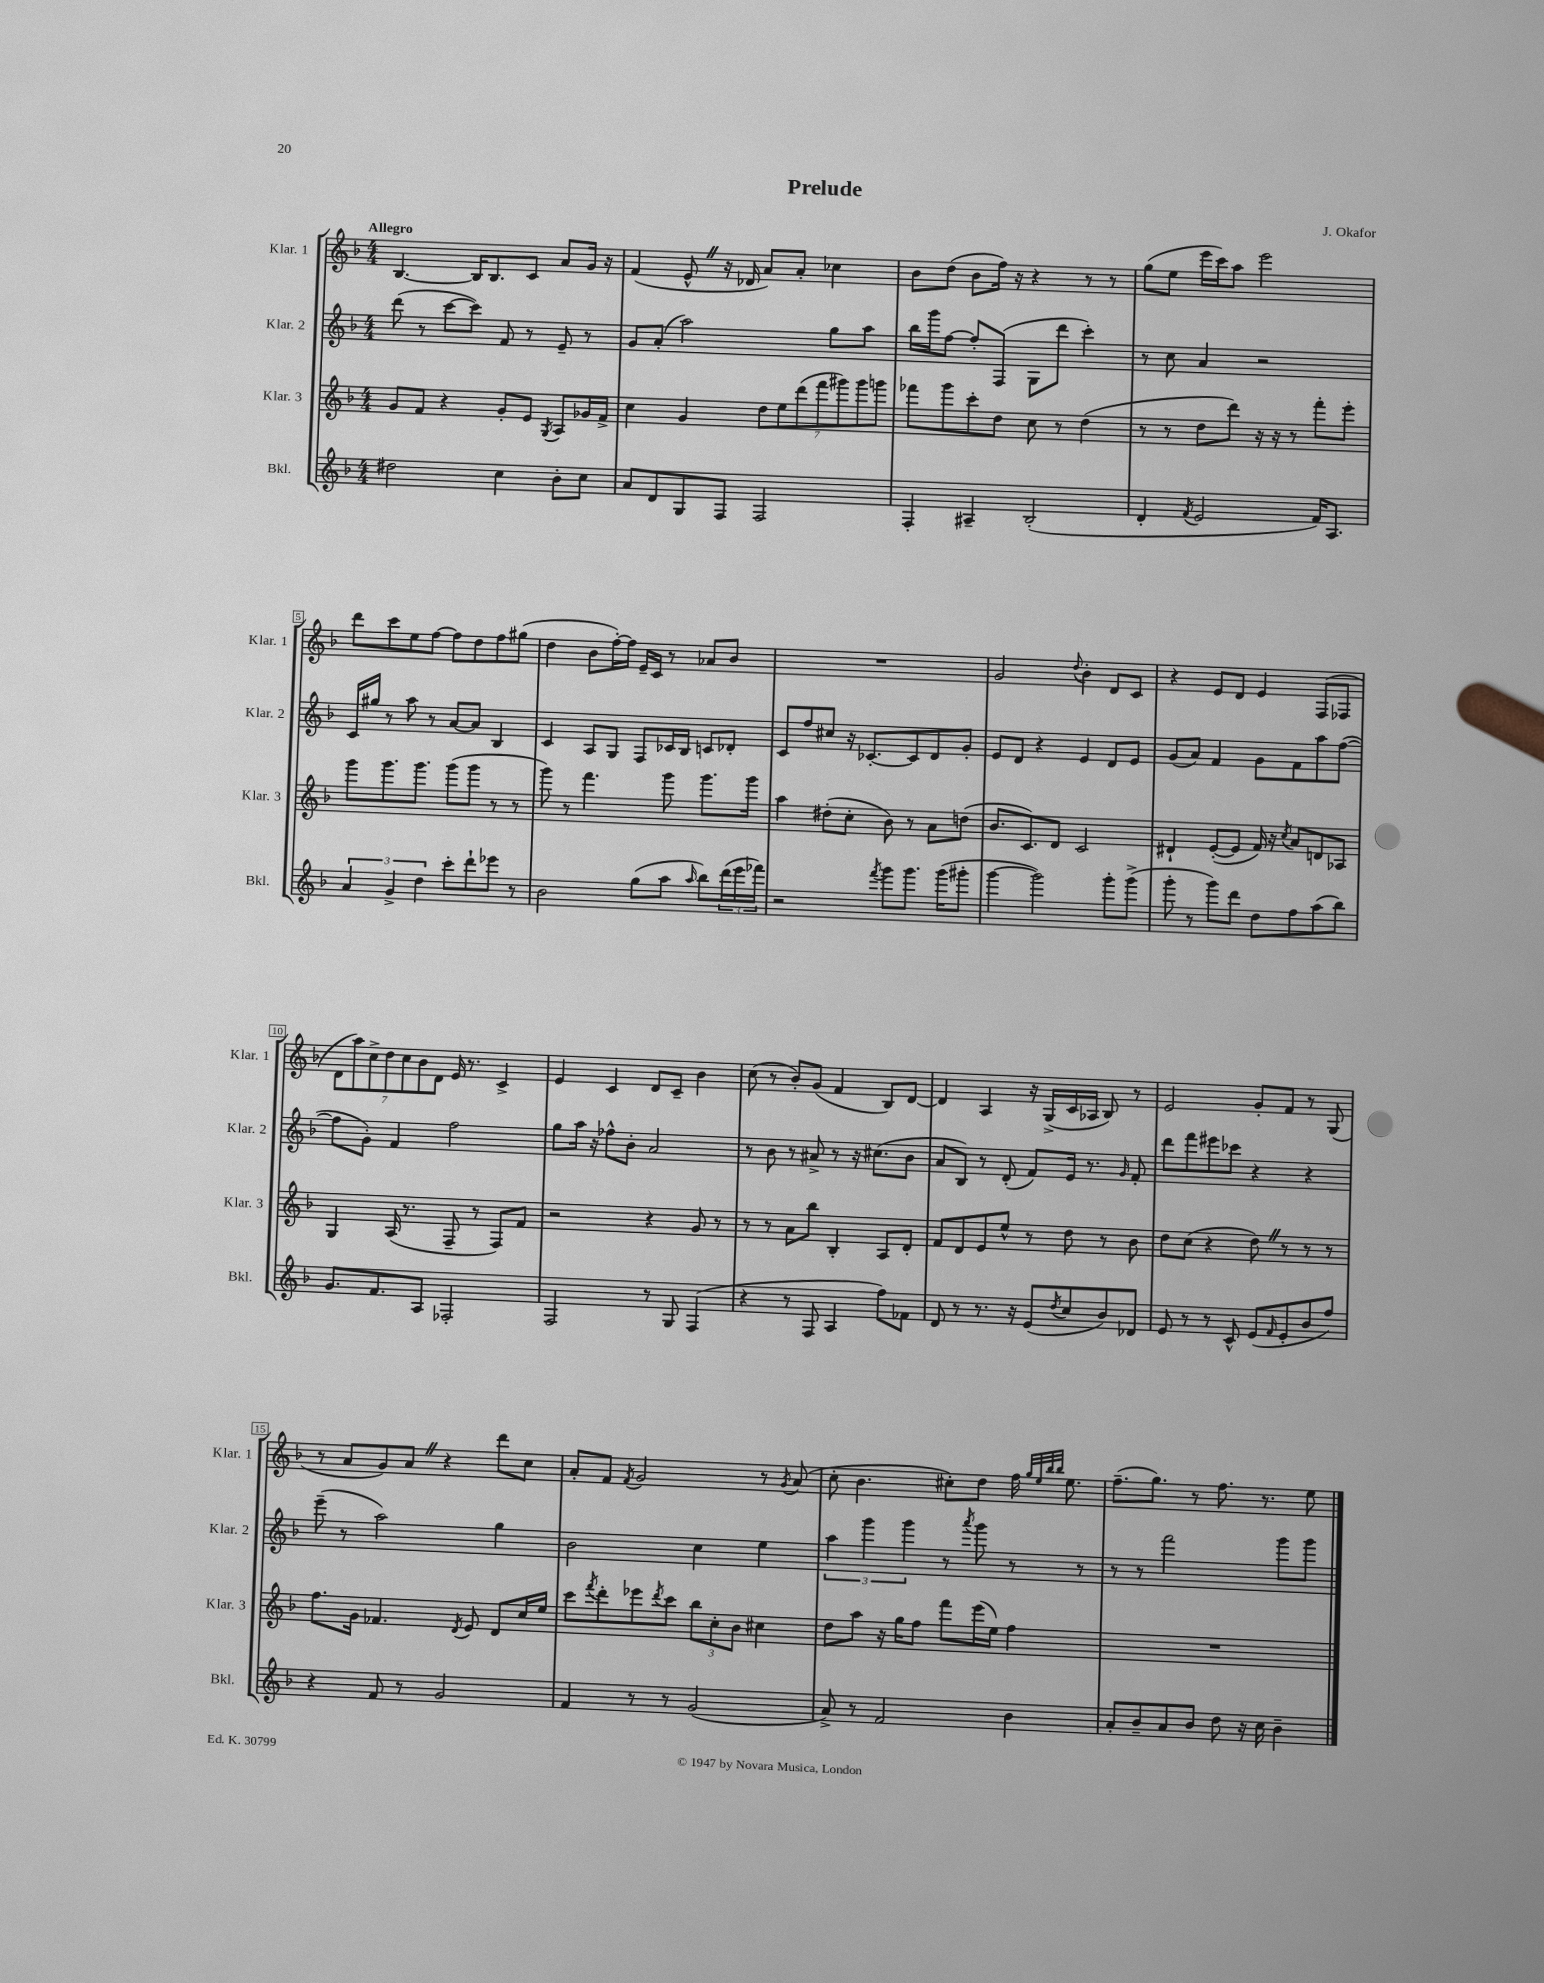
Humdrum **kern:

**kern	**kern	**kern	**kern
*part4	*part3	*part2	*part1
*staff4	*staff3	*staff2	*staff1
*I"Bkl.	*I"Klar. 3	*I"Klar. 2	*I"Klar. 1
*I'Bkl.	*I'Klar. 3	*I'Klar. 2	*I'Klar. 1
*clefG2	*clefG2	*clefG2	*clefG2
*k[b-]	*k[b-]	*k[b-]	*k[b-]
*M4/4	*M4/4	*M4/4	*M4/4
=1	=1	=1	=1
!	!	!	!LO:TX:a:B:t=Allegro
2dd#X\	8g/L	(8ddd\	[4.B-/
.	8f/J	8r	.
.	4r	[8ccc\L	.
.	.	8ccc\J])	16B-/KL]
.	.	.	8.B-/
4cc\	8g'/L	8f/	.
.	8e/J	8r	8c/J
.	8qG/	.	.
8b-'\L	8A/L	8e~/	8a/L
8cc\J	16g-X/L	8r	16g/Jk
.	16f^/JJ	.	16r
=2	=2	=2	=2
8a/L	4cc\	8g/L	(4f/
8d/	.	(8a'/J	.
8G/	4g/	2aa\)	8e^^Z/
8F/J	.	.	16r
.	.	.	16d-X/
2F/	14dd\L	.	8a/L)
.	14ee\	.	.
.	.	.	8a'/J
.	(14ddd\	.	.
.	14fff\	.	.
.	.	8gg\L	4cc-X\
.	14ggg#X\)	.	.
.	14ggg#\	.	.
.	.	8aa\J	.
.	14gggn\J	.	.
=3	=3	=3	=3
4F'/	8fff-X\L	16bb-\LL	8b-\L
.	.	16ggg\J	.
.	8ggg\	[8ff\J	(8dd\J
4A#X~/	8ccc'\	8ff'/L]	8b-\L
.	8dd\J	(8F/J	16ff\Jk)
.	.	.	16r
(2B-'/	8cc\	8G\L	4r
.	8r	8ddd\J	.
.	(4dd\	4ccc'\)	8r
.	.	.	8r
=4	=4	=4	=4
4d'/	8r	8r	(8gg\L
.	8r	8cc\	8ee\J
8qf/	.	.	.
2e/	8dd\L	4a/	16eee\LL
.	.	.	16ccc\J)
.	8ddd\J)	.	8aa\J
.	16r	2r	2eee\
.	16r	.	.
.	8r	.	.
16f/KL)	8fff'\L	.	.
8.A/J	.	.	.
.	8eee'\J	.	.
!!LO:LB:g=z
=5	=5	=5	=5
6a/	8ggg\L	16c/LL	8ddd\L
.	.	16gg#X/JJ	.
.	8.ggg\	8r	8ccc\
6g^/	.	.	.
.	.	8aa\	8ee\
.	8.ggg\J	.	.
6dd\	.	.	.
.	.	8r	[8ff\J
8ccc'\L	(8ggg\L	[8a/L	8ff\L]
8ddd`\	8ggg\J	8a/J]	8dd\
8eee-X\J	8r	4B-/	8ff\
8r	8r	.	(8gg#X\J
=6	=6	=6	=6
2b-\	8ggg\)	4c/	4dd\
.	8r	.	.
.	4.fff\	8A/L	8b-\L
.	.	8G/J	[16ff'\L)
.	.	.	16ff\JJ]
(8gg\L	.	8F/L	16e~/LL
.	.	.	16c/JJ
8aa\J	8ggg\	16c-X/L	8r
.	.	16B-/JJ	.
16qqaa/	.	.	.
8bb-\L)	8.ggg\L	8cn/L	8a-X/L
(24ddd\L	.	8d-X'/J	8b-/J
24eee\	.	.	.
.	16ggg\Jk	.	.
24fff-X\JJ)	.	.	.
=7	=7	=7	=7
2r	4aa\	8c/L	1r
.	.	8ff/	.
.	(8dd#X'\L	8cc#X/J	.
.	8cc'\J	16r	.
.	.	[8.c-X'/L	.
8qfff/	.	.	.
8ggg\L	8b-\)	.	.
8.ggg\J	8r	8c-/]	.
.	8a\L	8d/	.
(16ggg\KL	.	.	.
8ggg#X'\J	(8ddn\J	8g'/J	.
=8	=8	=8	=8
[4ggg\	8.b-/L	8e/L	2g/
.	.	8d/J	.
.	8.c/)	.	.
2ggg\])	.	4r	.
.	8d/J	.	.
.	.	.	8qqdd/
.	2c/	4e/	4b-'\
8ggg'\L	.	8d/L	8d/L
(8ggg^\J	.	8e/J	8c/J
=9	=9	=9	=9
8ggg'\	4d#X`/	(8g/L	4r
8r	.	8a/J)	.
8ggg\L)	([8e'/L	4f/	8e/L
8ddd\J	8e/J]	.	8d/J
8dd\L	16f/)	8g\L	4e/
.	16r	.	.
.	8qcc/	.	.
8ff\	8a/L	8f\	.
(8aa\	8dn/	8aa\	(8F/L
8bb-\J)	8A-X/J	([8ff\J	8F-X/J
!!LO:LB:g=z
=10	=10	=10	=10
8.g/L	4G/	8ff\L]	14d\L
.	.	.	14aa\)
.	.	8g'\J)	.
.	.	.	14cc^\
8.f/	.	.	.
.	.	.	14dd\
.	(16A/	4f/	.
.	.	.	14cc\
.	8.r	.	.
.	.	.	14b-\
8A/J	.	.	.
.	.	.	14d\J
2F-X'/	8F~/	2ff\	16e/
.	.	.	8.r
.	8r	.	.
.	8F/L)	.	4c^/
.	8f/J	.	.
=11	=11	=11	=11
2F/	2r	8gg\L	4e/
.	.	16aa\Jk	.
.	.	16r	.
.	.	8ff-X^^\L	4c/
.	.	8b-'\J	.
8r	4r	2a/	8d/L
8G/	.	.	8c~/J
(4F/	8g/	.	4b-\
.	8r	.	.
=12	=12	=12	=12
4r	8r	8r	(8cc\
.	8r	8b-\	8r
8r	8a\L	8r	8b-'/L)
8F/	8bb-\J	8a#X^/	(8g/J
4A/	4B-'/	8r	4f/
.	.	16r	.
.	.	(8.cc#X\L	.
8ff\L)	8A/L	.	8B-/L)
8f-X\J	8d'/J	8b-\J	[8d/J
=13	=13	=13	=13
8d/	8f/L	8a/L	4d/]
8r	8d/	8B-/J)	.
8.r	8e/	8r	4A/
.	8ee^^/J	(8d'/	.
16r	.	.	.
(8e/L	8r	8f/L)	16r
.	.	.	(16G^/LL
8qdd/	.	.	.
8cc/	8dd\	16e/Jk	16c/
.	.	8.r	16A-X/JJ
8b-/)	8r	.	8B-/)
.	.	16qqg/	.
8d-X/J	8b-\	8f'/	8r
=14	=14	=14	=14
8e/	8dd\L	8ddd\L	2e/
8r	(8cc\J	8fff\	.
8r	4r	8eee#X\	.
8c^^/	.	8ccc-X\J	.
(8e/L	8ddZ\)	4r	8g'/L
16qqf/	.	.	.
8e'/	8r	.	8f/J
8b-/	8r	4r	8r
8ff/J)	8r	.	(8G/
!!LO:LB:g=z
=15	=15	=15	=15
4r	8.ff\L	(8eee~\	8r
.	.	8r	8a/L
.	16g\Jk	.	.
8f/	4.f-X/	2aa\)	8g/)
8r	.	.	8aZ/J
2g/	.	.	4r
.	8qd/	.	.
.	8e/	.	.
.	8d/L	4gg\	8ddd\L
.	16cc/L	.	8cc\J
.	16ee/JJ	.	.
=16	=16	=16	=16
4f/	8ccc\L	2b-\	8a'/L
.	8qfff/	.	.
.	8ddd'\	.	8f/J
.	.	.	8qf/
8r	8eee-X\	.	2g/
.	8qddd/	.	.
8r	8ccc\J	.	.
(2g/	12bb-\L	4cc\	.
.	12cc'\	.	.
.	12b-\J	.	.
.	4cc#X\	4ee\	8r
.	.	.	8qg/
.	.	.	(8a/
=17	=17	=17	=17
8a^/)	8dd\L	6aa\	8cc'\
8r	8aa\J	.	4.b-\
.	.	6ggg\	.
2f/	16r	.	.
.	16gg\KL	.	.
.	.	6ggg\	.
.	8ff\J	.	.
.	8fff\L	8r	8cc#X'\L)
.	.	8qaaa/	.
.	(16eee\L	8ggg\	8dd\J
.	16ee\JJ)	.	.
4b-\	4ff\	8r	16ff\
.	.	.	32qqgg/LLL
.	.	.	32qqee/
.	.	.	32qqbb-/
.	.	.	32qqbb-/JJJ
.	.	.	8.ee\
.	.	8r	.
=18	=18	=18	=18
8a'/L	1r	8r	(8.ff~\L
8b-~/	.	8r	.
.	.	.	8.gg\J)
8a/	.	2fff\	.
8b-/J	.	.	8r
8dd\	.	.	8.ff\
16r	.	.	.
16cc\	.	.	8.r
4b-~\	.	8ggg\L	.
.	.	8ggg\J	8ee\
==	==	==	==
*-	*-	*-	*-
